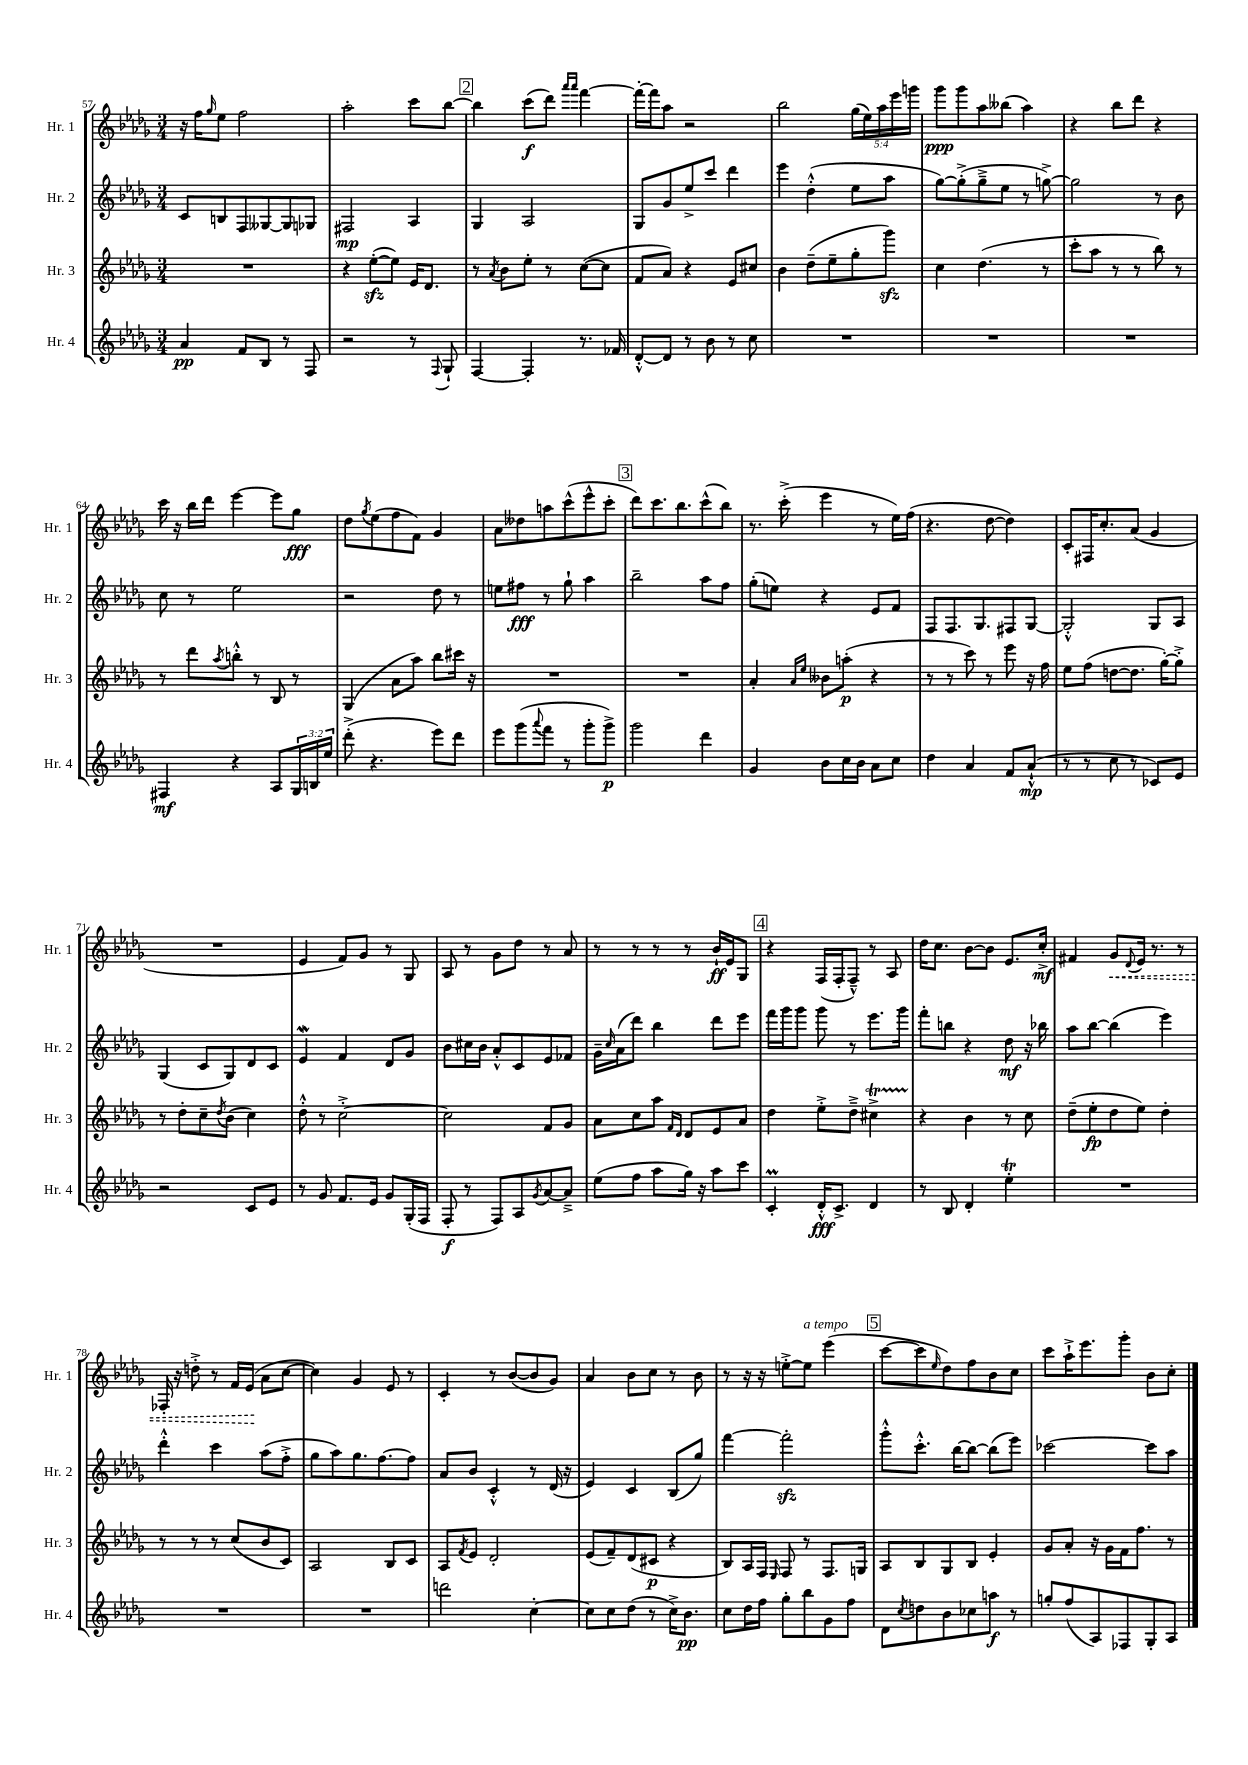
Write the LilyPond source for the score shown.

<<
\new StaffGroup <<
\new Staff = "s0" \with { instrumentName = "Hr. 1" shortInstrumentName = "Hr. 1" } {
    \clef treble \key des \major \numericTimeSignature \time 3/4 \override Staff.TupletNumber.text = #tuplet-number::calc-fraction-text
    r16 f''16 \grace { ges''16 } ees''8 f''2 |
    aes''2-. c'''8 bes''8~ |
    \mark \markup { \box "2" } bes''4 c'''8\f( des'''8) \grace { aes'''16 aes'''16 } f'''4~ |
    f'''16~-. f'''16 aes''8 r2 |
    bes''2 \tuplet 5/4 { ges''16( ees''16) aes''16 ees'''16 g'''16 } |
    ges'''8\ppp ges'''8 aes''8 beses''8( aes''4) |
    r4 bes''8 des'''8 r4 |
    c'''16 r16 bes''16 des'''16 ees'''4~ ees'''8 ges''8\fff |
    des''8 \acciaccatura { ges''8 } ees''8( f''8 f'8) ges'4 |
    aes'8 deses''8 a''8 c'''8-^( ees'''8-^ c'''8-. |
    \mark \markup { \box "3" } des'''8) c'''8. bes''8. c'''8-^( bes''8) |
    r8. c'''16-.->( ees'''4 r8 ees''16) f''16( |
    r4. des''8~ des''4) |
    c'8-. fis16 c''8.-. aes'8( ges'4 |
    R2. |
    ees'4 f'8) ges'8 r8 ges8 |
    aes8 r8 ges'8 des''8 r8 aes'8 |
    r8 r8 r8 r8 bes'16-!\ff ees'16 ges8 |
    \mark \markup { \box "4" } r4 f16( f16-. f8---^) r8 aes8 |
    des''16 c''8. bes'8~ bes'8 ees'8. c''16-.->\mf |
    fis'4 \once \override Hairpin.style = #'dashed-line ges'8\< \appoggiatura { des'8 } ees'16 r8. r8 |
    fes16-. r16 d''8-.-> r8 f'16 ees'16\!( aes'8 c''8~ |
    c''4) ges'4 ees'8 r8 |
    c'4-. r8 bes'8~( bes'8 ges'8) |
    aes'4 bes'8 c''8 r8 bes'8 |
    r8 r16 r16 e''8~-.-> e''8^\markup { \italic "a tempo" } ees'''4( |
    \mark \markup { \box "5" } c'''8~ c'''8 \grace { ees''16 } des''8) f''8 bes'8 c''8 |
    c'''8 aes''16-!-> ees'''8. ges'''8-. bes'8 c''8-. \bar "|." |
}
\new Staff = "s1" \with { instrumentName = "Hr. 2" shortInstrumentName = "Hr. 2" } {
    \clef treble \key des \major \numericTimeSignature \time 3/4
    c'8 b8 f8 geses8~ geses8 ges8 |
    fis2\mp aes4 |
    \mark \markup { \box "2" } ges4 aes2 |
    ges8 ges'8 ees''8-> c'''8 des'''4 |
    ees'''4 des''4-.-^( ees''8 aes''8 |
    ges''8~) ges''8-.->( ges''8---> ees''8 r8 g''8~->) |
    g''2 r8 bes'8 |
    c''8 r8 ees''2 |
    r2 des''8 r8 |
    e''8 fis''8\fff r8 ges''8-! aes''4 |
    \mark \markup { \box "3" } bes''2-- aes''8 f''8 |
    ges''8-.( e''8) r4 ees'8 f'8 |
    f8 f8. ges8. fis8 ges8~ |
    ges2-.-^ ges8 aes8 |
    ges4( c'8 ges8) des'8 c'8 |
    ees'4\mordent f'4 des'8 ges'8 |
    bes'8 cis''16 bes'16 aes'8-.-^ c'8 ees'8 fes'8 |
    ges'16-- \grace { c''16 } aes'16( des'''8) bes''4 des'''8 ees'''8 |
    \mark \markup { \box "4" } f'''16 ges'''16 ges'''8 ges'''8 r8 ees'''8. ges'''16 |
    f'''8-. b''8 r4 des''8\mf r16 bes''16 |
    aes''8 bes''8~ bes''4( ees'''4) |
    des'''4-.-^ c'''4 aes''8( f''8-.-> |
    ges''8 aes''8) ges''8. f''8.~ f''8 |
    aes'8 bes'8 c'4-.-^ r8 des'16( r16 |
    ees'4) c'4 bes8( ges''8) |
    f'''4~ f'''2-.\sfz |
    \mark \markup { \box "5" } ges'''8-.-^ c'''8.-.-^ bes''16~ bes''8~ bes''8( ees'''8) |
    ces'''2~ ces'''8 aes''8 \bar "|." |
}
\new Staff = "s2" \with { instrumentName = "Hr. 3" shortInstrumentName = "Hr. 3" } {
    \clef treble \key des \major \numericTimeSignature \time 3/4
    R2. |
    r4 ees''8~-.\sfz( ees''8) ees'16 des'8. |
    \mark \markup { \box "2" } r8 \acciaccatura { aes'8 } bes'8 ees''8-. r8 c''8~( c''8 |
    f'8 aes'8) r4 ees'8 cis''8 |
    bes'4 des''8--( ees''8-- ges''8-. ges'''8\sfz) |
    c''4 des''4.( r8 |
    c'''8-. aes''8 r8 r8 bes''8) r8 |
    r8 des'''8 \acciaccatura { aes''8 } b''8-.-^ r8 bes8 r8 |
    ges4( aes'8 aes''8) bes''8 cis'''16 r16 |
    R2. |
    \mark \markup { \box "3" } R2. |
    aes'4-. \grace { aes'16 ees''16 } beses'8 a''8-.\p( r4 |
    r8 r8 c'''8) r8 ees'''8 r16 f''16 |
    ees''8 f''8( d''8~ d''8. ges''16~-.) ges''8-.-> |
    r8 des''8-. c''8-- \acciaccatura { des''8 } bes'8( c''4) |
    des''8-.-^ r8 c''2~-.-> |
    c''2 f'8 ges'8 |
    aes'8 c''8 aes''8 \grace { f'16 des'16 } des'8 ees'8 aes'8 |
    \mark \markup { \box "4" } des''4 ees''8-.-> des''8---> cis''4->\startTrillSpan |
    r4\stopTrillSpan bes'4 r8 c''8 |
    des''8--( ees''8-.\fp des''8 ees''8) des''4-. |
    r8 r8 r8 c''8( bes'8 c'8) |
    aes2 bes8 c'8 |
    aes8 \acciaccatura { f'8 } ees'8 des'2-. |
    ees'8( f'8--) des'8( cis'8\p r4 |
    bes8) aes16 f16 \grace { ees16 } f8 r8 f8. g16 |
    \mark \markup { \box "5" } aes8 bes8 ges8 bes8 ees'4-. |
    ges'8 aes'8-. r16 ges'16 f'16 f''8. r8 \bar "|." |
}
\new Staff = "s3" \with { instrumentName = "Hr. 4" shortInstrumentName = "Hr. 4" } {
    \clef treble \key des \major \numericTimeSignature \time 3/4 \override Staff.TupletNumber.text = #tuplet-number::calc-fraction-text
    aes'4\pp f'8 bes8 r8 f8 |
    r2 r8 \appoggiatura { f8 } ges8-! |
    \mark \markup { \box "2" } f4~ f4-. r8. fes'16 |
    des'8~-.-^ des'8 r8 bes'8 r8 c''8 |
    R2. |
    R2. |
    R2. |
    fis4\mf r4 aes8 \tuplet 3/2 { ges16 b16 ees''16 } |
    des'''8-.->( r4. ees'''8) des'''8 |
    ees'''8 ges'''8( \appoggiatura { aes'''8 } f'''8 r8 ges'''8-. ges'''8->\p) |
    \mark \markup { \box "3" } ges'''2 des'''4 |
    ges'4 bes'8 c''16 bes'16 aes'8 c''8 |
    des''4 aes'4 f'8 aes'8-!-^\mp( |
    r8 r8 c''8 r8 ces'8) ees'8 |
    r2 c'8 ees'8 |
    r8 ges'8 f'8. ees'16 ges'8 ges16-.( f16 |
    f8-.\f r8 f8) aes8 \acciaccatura { ges'8 } aes'8~ aes'8---> |
    ees''8( f''8 aes''8 ges''16) r16 aes''8 c'''8 |
    \mark \markup { \box "4" } c'4-.\prall des'16-.-^\fff c'8.-> des'4 |
    r8 bes8 des'4-. ees''4-.\trill |
    R2. |
    R2. |
    R2. |
    d'''2 c''4~-. |
    c''8 c''8 des''8( r8 c''16->) bes'8.\pp |
    c''8 des''16 f''16 ges''8-. bes''8 ges'8 f''8 |
    \mark \markup { \box "5" } des'8 \acciaccatura { c''8 } d''8 bes'8 ces''8 a''8\f r8 |
    g''8-. f''8( aes8) fes8 ges8-. aes8 \bar "|." |
}
>>
>>
\layout { \context { \Score currentBarNumber = #57 } }
